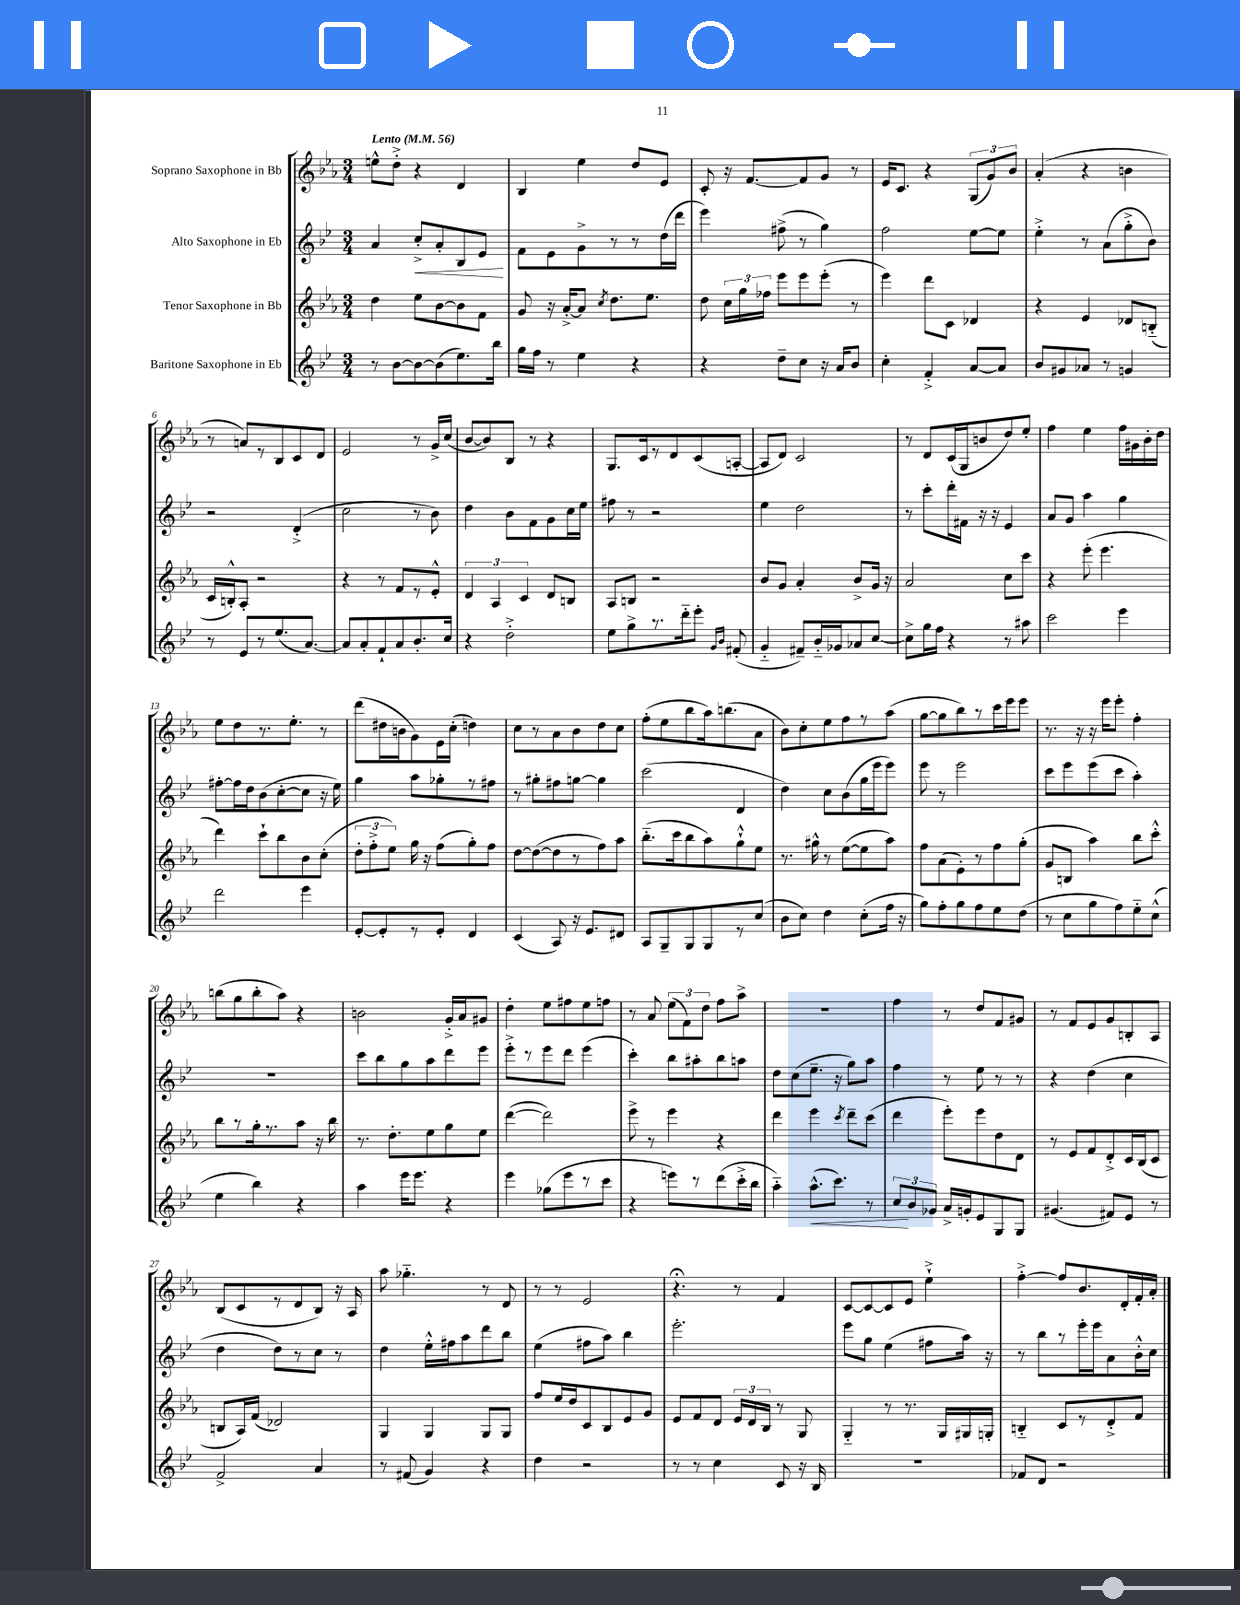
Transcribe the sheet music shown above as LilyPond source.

<<
\new StaffGroup <<
\new Staff = "s0" \with { instrumentName = "Soprano Saxophone in Bb" } {
    \clef treble \key ees \major \numericTimeSignature \time 3/4 \tempo "Lento" 4 = 56
    \autoBeamOff e''8[-^ d''8]-.-> r4 d'4 |
    bes4 ees''4 d''8[ ees'8] |
    c'8-. r16 f'8.[~ f'8 g'8] r8 |
    ees'16[ c'8.] r4 \tuplet 3/2 { g8[( g'8) bes'8] } |
    aes'4-.( r4 b'4 |
    r8 a'8[) r8 bes8 c'8 d'8] |
    ees'2 r8 g'16[-> c''16]( |
    bes'8[~ bes'8) bes8] r8 r4 |
    g8.[ c'16 r8 d'8 c'8( a8]~-. |
    a8[ d'8]) c'2 |
    r8 d'8[ c'16( g16 b'8 d''8) ees''8]-. |
    f''4 ees''4 f''16[ gis'16 bes'16-. d''16] |
    ees''8[ d''8 r8. ees''8.]-. r8 |
    d'''8[( dis''16 b'16 g'8) ees'16 c''16]-.( d''4) |
    c''8[ r8 aes'8 bes'8 d''8 c''8] |
    f''8[-.( ees''8 bes''8 aes''16) b''8.( aes'8] |
    bes'8[) c''8-. ees''8 f''8 r8 aes''8]( |
    g''8[~ g''8 bes''8) r8 c'''16 ees'''16 ees'''8] |
    r8. r16 r16 ees'''16[ ees'''8]-. f''4-. |
    b''8[( g''8 b''8-. aes''8]) r4 |
    b'2 g'16[-.-> aes'16 gis'8] |
    d''4-. ees''8[ fis''8 ees''8 f''8] |
    r8 aes'8 \tuplet 3/2 { ees''8[( f'8) d''8] } f''8[ aes''8]-> |
    R2. |
    f''4 r8 d''8[ f'8 gis'8] |
    r8 f'8[ ees'8 g'8 b8-. aes8] |
    bes8[( c'8 r8 d'8 bes8]) r16 aes16 |
    aes''8 ges''4.-_ r8 d'8 |
    r8 r8 ees'2 |
    r4.\fermata r8 f'4 |
    c'8[~ c'8~ c'8 ees'8] ees''4-!-> |
    f''4~-.-> f''8[ bes'8. d'16-. f'16-. aes'16]-. \bar "|." |
}
\new Staff = "s1" \with { instrumentName = "Alto Saxophone in Eb" } {
    \clef treble \key bes \major \numericTimeSignature \time 3/4
    \autoBeamOff a'4 c''8[-.->\< a'8-. bes8 ees'8]\! |
    f'8[ ees'8 g'8-> r8 r8 d''16( d'''16] |
    ees'''4) fis''8->( r8 g''4) |
    f''2 ees''8[~ ees''8] |
    ees''4-.-> r8 a'8[( g''8-.-> bes'8]) |
    r2 d'4-.->( |
    c''2 r8 bes'8) |
    d''4 bes'8[ f'8 g'8 c''16 ees''16] |
    fis''8 r8 r2 |
    ees''4 d''2 |
    r8 c'''8[-. d'''16-. fis'16] r16 r16 ees'4 |
    a'8[ g'8] a''4 g''4 |
    fis''8[~-. fis''16 d''16 bes'8( c''8~-. c''8] r16 ees''16) |
    g''4 a''8[ ges''8-. r8 fis''8] |
    r8 gis''8[-. fis''8 g''8]~ g''4 |
    c'''2( d'4 |
    d''4) c''8[ bes'8( g''16 ees'''16 ees'''8]) |
    ees'''8 r8 ees'''2 |
    c'''8[ ees'''8 ees'''8( c'''8] a''4-.) |
    R2. |
    c'''8[ bes''8 g''8 a''8 d'''8 ees'''8] |
    ees'''8[-.-> r8 ees'''8 d'''8] ees'''4( |
    c'''4-.) bes''8[ ais''8-. bes''8 a''8] |
    d''8[ c''8( ees''8.]-- r16 g''8[) a''8] |
    f''4 r8 ees''8 r8 r8 |
    r4 d''4( c''4 |
    d''4 d''8[) r8 c''8] r8 |
    d''4 ees''16[-.-^ fis''16 a''8 d'''8 bes''8] |
    ees''4( fis''8[ a''8]) bes''4 |
    ees'''2.-. |
    ees'''8[ g''8] ees''4( fis''8[ a''16]) r16 |
    r8 bes''8[ r8 ees'''16-. ees'''16 a'8 bes'16-.-^ c''16] \bar "|." |
}
\new Staff = "s2" \with { instrumentName = "Tenor Saxophone in Bb" } {
    \clef treble \key ees \major \numericTimeSignature \time 3/4
    \autoBeamOff d''4 ees''8[ bes'8~ bes'8 f'8] |
    g'8 r16 aes'16[~-.-> aes'8] \acciaccatura { c''8 } d''8.[ ees''8.] |
    d''8 \tuplet 3/2 { c''16[ g''16 fes''16] } ees'''8[ ees'''8 ees'''8]-.( r8 |
    ees'''4) d'''8[ c'8] des'4 |
    r4 ees'4 des'8[ b8]-_( |
    c'16[ b16-.-^) aes8]-. r2 |
    r4 r8 f'8[ r8 ees'8]-.-^ |
    \tuplet 3/2 { d'4 aes4 c'4 } d'8[ b8] |
    aes8[ b8] r2 |
    bes'8[ g'8] aes'4-. bes'8[-> g'16] r16 |
    aes'2 c''8[ c'''8] |
    r4 ees'''8-.( ees'''4. |
    d'''4) c'''8[-! bes''8 bes'8 c''8]-.( |
    \tuplet 3/2 { d''8[-. f''8-.-> ees''8]) } g''16 r16 f''8[( g''8-.) f''8] |
    d''8[~ d''8~( d''8 r8 f''8) aes''8] |
    bes''8.[-_( c'''16 bes''8 aes''8) g''8-!-^ ees''8] |
    r8. gis''16-^ r8 ees''8[~( ees''8 aes''8]) |
    f''8[ aes'8( ees'8-.) r8 f''8 g''8]-.( |
    g'8[ b8] aes''4) bes''8[ c'''8]-.-^ |
    bes''8[ r8 g''16-. r8. aes''8] r16 bes''16 |
    r8. d''8.[-. ees''8 g''8 ees''8] |
    d'''4~( d'''2) |
    ees'''8-> r8 ees'''4 r4 |
    d'''4 ees'''4 \acciaccatura { c'''8 } d'''8[-- c'''8]( |
    d'''4 ees'''8[-.) ees'''8 d''8 d'8] |
    r8 ees'8[ f'8 d'8-.-> c'16 bes16( c'8] |
    b8[ aes16) f'16]( des'2) |
    g4 g4 g8[ g8] |
    f''8[ ees''16 d''16 c'8 bes8 ees'8 g'8] |
    ees'8[ f'8 d'8] \tuplet 3/2 { ees'16[ d'16 bes16] } r8 g8 |
    g4-_ r8 r8. g16[ gis16 g16]-. |
    b4-_ c'8[ r8 d'8-.-> f'8] \bar "|." |
}
\new Staff = "s3" \with { instrumentName = "Baritone Saxophone in Eb" } {
    \clef treble \key bes \major \numericTimeSignature \time 3/4
    \autoBeamOff r8 bes'8[~ bes'8~ bes'8( ees''8.) bes''16] |
    g''16[ f''16] r8 ees''4 r4 |
    r4 d''8[-- c''8] r16 a'16[ bes'8] |
    c''4-. f'4-.-> a'8[~ a'8] |
    bes'8[ gis'8 aes'8] r8 g'4 |
    r8 ees'8[ r8 ees''8.( a'8.]~) |
    a'8[ a'8-. f'8-! a'8 bes'8.-. c''16] |
    r4 d''2-.-> |
    ees''8[ g''8-> r8. d'''16-_ ees'''8]-. \grace { g'16[ bes'16] } fis'8-.( |
    g'4-_ fis'8[--) bes'16-_ ges'16 aes'8 c''8]~ |
    c''8[-> g''16 f''16] r4 r8 ais''8 |
    c'''2 ees'''4 |
    d'''2 ees'''4 |
    ees'8[~-. ees'8-. r8 ees'8]-. d'4 |
    c'4( a8) r16 ees'8.[ dis'8] |
    a8[ g8-- g8 g8 r8 c''8]( |
    bes'8[ c''8]) d''4 c''8[-.( f''16] r16 |
    g''8[) f''8-. g''8 f''8 ees''8 d''8]( |
    r8 c''8[ g''8 f''8) ees''8-_ c''8]-^( |
    ees''4 bes''4) r4 |
    a''4 ees'''16[ ees'''8.] r4 |
    ees'''4 ges''8[( ees'''8 r8 c'''8] |
    r4 e'''8[) r8 d'''8( c'''16-.-> bes''16] |
    a''4-_) a''8.[-^\<( c'''8.]) r8 |
    \tuplet 3/2 { c''8[\! bes'8 ges'8] } a'16[-> g'16-. ees'8 g8 g8] |
    gis'4.( fis'8[) ees'8] r8 |
    f'2-> a'4 |
    r8 fis'8( g'4) r4 |
    d''4 r2 |
    r8 r8 c''4 c'8 r16 bes16 |
    R2. |
    fes'8[ d'8] r2 \bar "|." |
}
>>
>>
